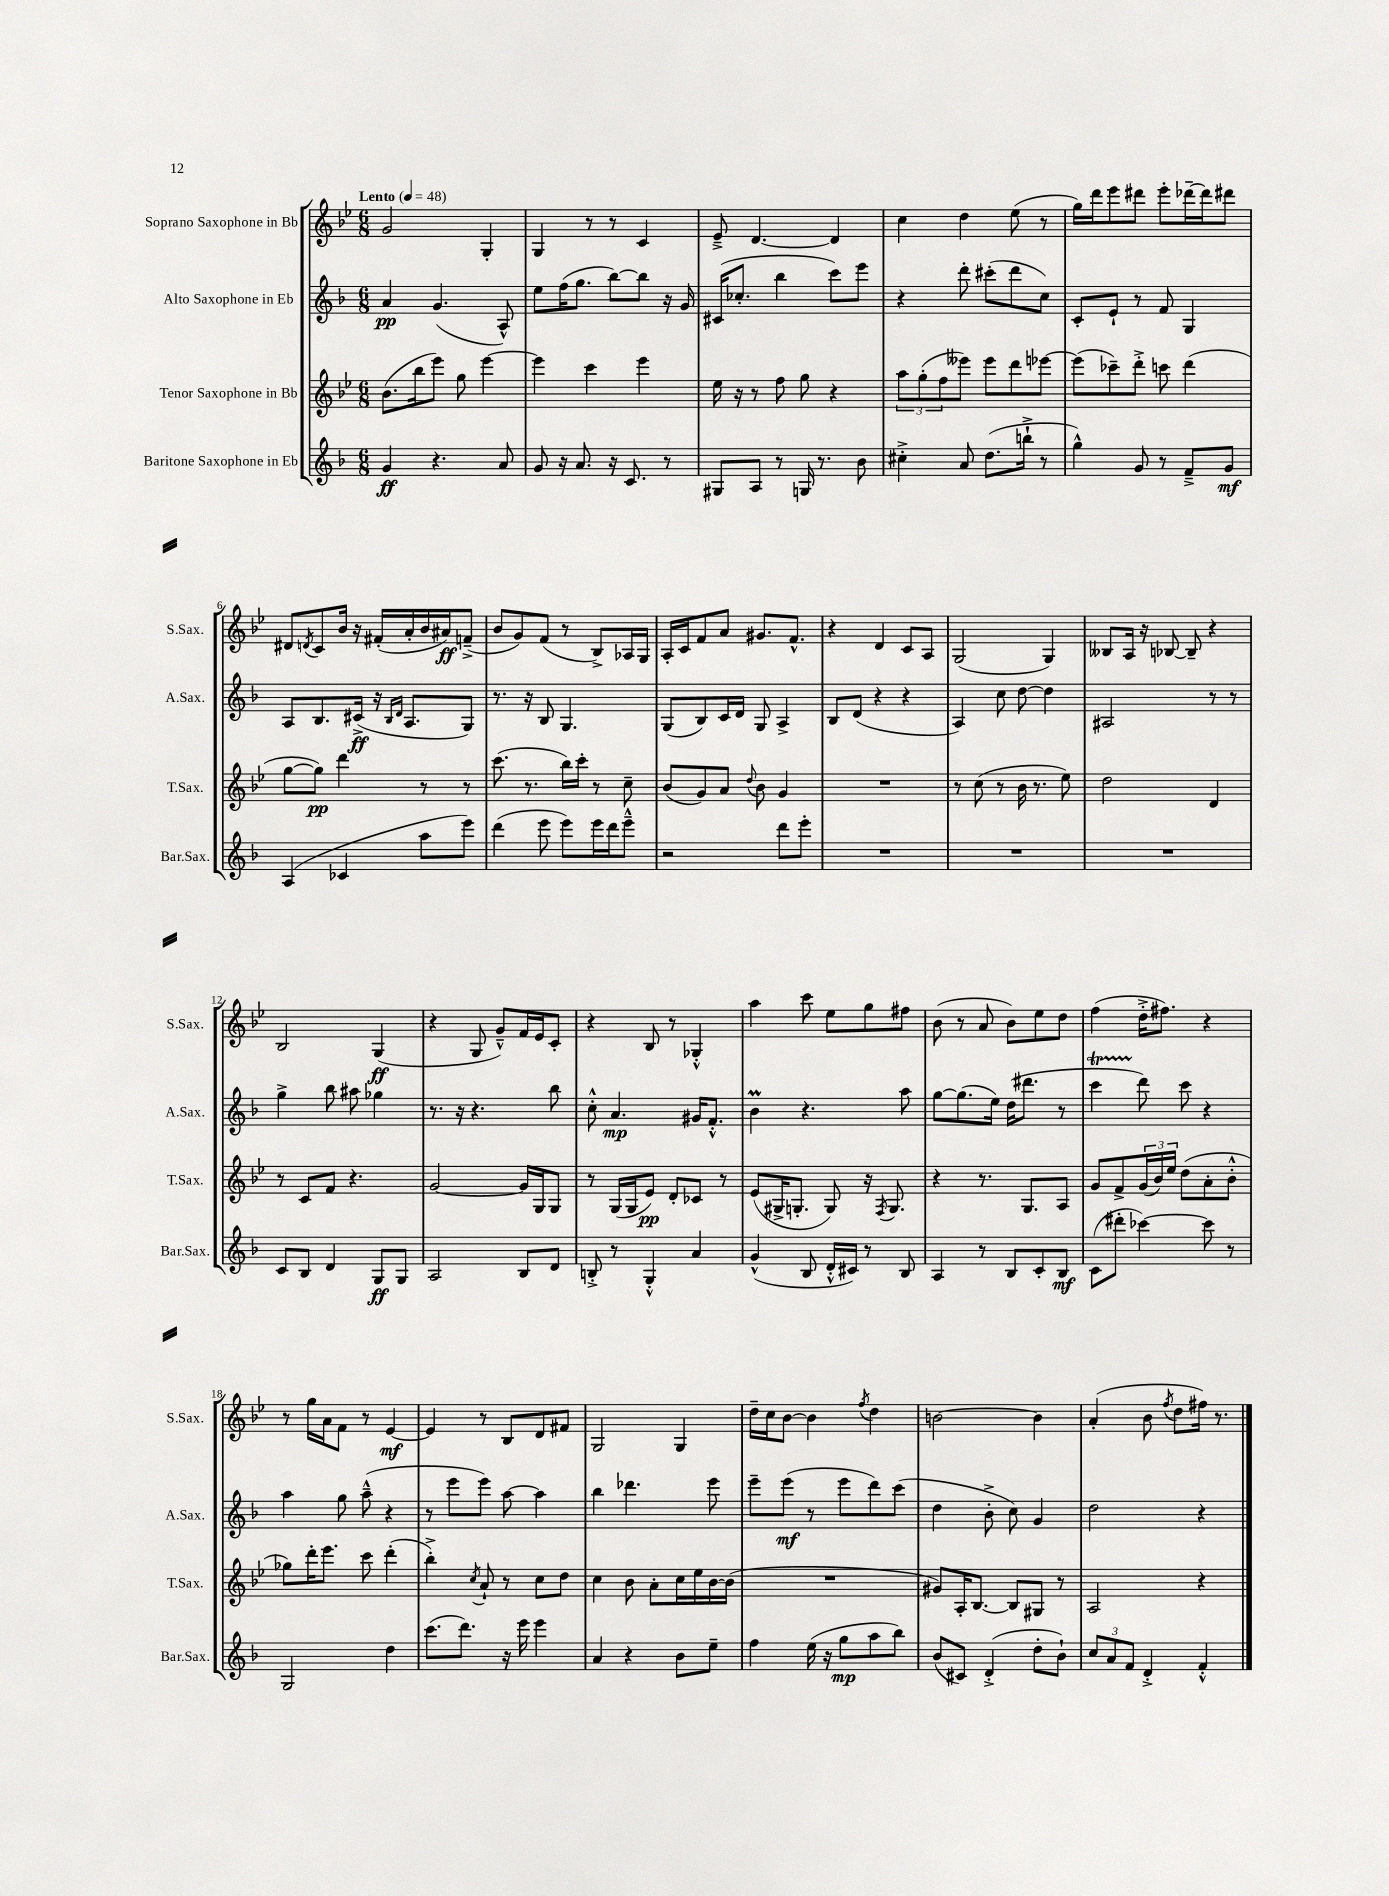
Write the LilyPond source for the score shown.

<<
\new StaffGroup <<
\new Staff = "s0" \with { instrumentName = "Soprano Saxophone in Bb" shortInstrumentName = "S.Sax." } {
    \clef treble \key bes \major \numericTimeSignature \time 6/8 \tempo "Lento" 4 = 48
    g'2 g4-. |
    g4 r8 r8 c'4 |
    ees'8---> d'4.~ d'4 |
    c''4 d''4 ees''8( r8 |
    g''16) d'''16 ees'''8 dis'''8 ees'''8-. des'''16~-- des'''16 dis'''8 |
    dis'8 \acciaccatura { d'8 } c'8 bes'16 r16 fis'16-.( a'16-. bes'16 ais'16\ff) f'8--->( |
    bes'8 g'8) f'8( r8 bes8->) aes16 g16 |
    a16-. c'16 f'8 a'8 gis'8. f'8.-^ |
    r4 d'4 c'8 a8 |
    g2( g4) |
    beses8 a16 r16 bes8~ bes8-- r4 |
    bes2 g4\ff( |
    r4 g8 g'8---^) f'16 ees'16 c'8-. |
    r4 bes8 r8 ges4-.-^ |
    a''4 c'''8 ees''8 g''8 fis''8 |
    bes'8( r8 a'8 bes'8) ees''8 d''8 |
    f''4( d''16-.-> fis''8.) r4 |
    r8 g''16 a'16 f'8 r8 ees'4~\mf |
    ees'4 r8 bes8 d'8 fis'8 |
    g2 g4 |
    d''16-- c''16 bes'8~ bes'4 \acciaccatura { f''8 } d''4 |
    b'2~ b'4 |
    a'4-.( bes'8 \acciaccatura { f''8 } d''8 fis''16) r8. \bar "|." |
}
\new Staff = "s1" \with { instrumentName = "Alto Saxophone in Eb" shortInstrumentName = "A.Sax." } {
    \clef treble \key f \major \numericTimeSignature \time 6/8
    a'4\pp g'4.( a8-^) |
    e''8 f''16( g''8. bes''8~) bes''8 r16 g'16 |
    cis'16( ces''8.-. bes''4 c'''8) e'''8 |
    r4 d'''8-. cis'''8-.( d'''8 c''8) |
    c'8-. e'8-! r8 f'8 g4 |
    a8 bes8. cis'16->\ff( r16 \grace { bes16 d'16 } a8. g8) |
    r8. r16 bes8 g4. |
    g8( bes8) c'16 d'16 g8 a4-> |
    bes8 d'8( r4 r4 |
    a4) c''8 d''8~ d''4 |
    ais2 r8 r8 |
    g''4-> bes''8 ais''8 ges''4 |
    r8. r16 r4. bes''8 |
    c''8-.-^ a'4.\mp gis'16 f'8.-.-^ |
    bes'4\prall r4. a''8 |
    g''8~ g''8.( e''16) d''16( dis'''8. r8 |
    c'''4\startTrillSpan d'''8\stopTrillSpan) c'''8 r4 |
    a''4 g''8 a''8---^( r4 |
    r8 e'''8 e'''8) a''8~ a''4 |
    bes''4 des'''4. e'''8 |
    e'''8-- e'''8\mf( r8 e'''8 d'''8) c'''8( |
    d''4 bes'8-.-> c''8) g'4 |
    d''2 r4 \bar "|." |
}
\new Staff = "s2" \with { instrumentName = "Tenor Saxophone in Bb" shortInstrumentName = "T.Sax." } {
    \clef treble \key bes \major \numericTimeSignature \time 6/8
    bes'8.( bes''16 ees'''8) g''8 ees'''4~ |
    ees'''4 c'''4 ees'''4 |
    ees''16 r16 r8 f''8 g''8 r4 |
    \tuplet 3/2 { a''8 g''8-.( f''8 } eeses'''8) eeses'''8 d'''8 ees'''8~ |
    ees'''8( ces'''8--) d'''8-.-> c'''8 d'''4( |
    g''8~ g''8\pp) d'''4 r8 r8 |
    c'''8.( r8. bes''16) c'''16-. r8 c''8-- |
    bes'8( g'8) a'8 \appoggiatura { d''8 } bes'8 g'4 |
    R2. |
    r8 c''8( r8 bes'16 r8. ees''8) |
    d''2 d'4 |
    r8 c'8 f'8 r4. |
    g'2~ g'16 g16 g8 |
    r8 g16( g16 ees'8\pp) d'8-. ces'8 r8 |
    ees'8( gis16-> g8.-. g8) r16 \acciaccatura { f8 } g8. |
    r4 r8. g8. a8 |
    g'8 f'8-> \tuplet 3/2 { g'16( bes'16) ees''16 } d''8( a'8-. bes'8-.-^ |
    ges''8) d'''16-. ees'''8. c'''8 d'''4-.( |
    bes''4-.->) \acciaccatura { c''8 } a'8-! r8 c''8 d''8 |
    c''4 bes'8 a'8-. c''16 ees''16 bes'16~ bes'16( |
    R2. |
    gis'8) a16-. bes8.~ bes8 gis8 r8 |
    a2 r4 \bar "|." |
}
\new Staff = "s3" \with { instrumentName = "Baritone Saxophone in Eb" shortInstrumentName = "Bar.Sax." } {
    \clef treble \key f \major \numericTimeSignature \time 6/8
    g'4\ff r4. a'8 |
    g'8 r16 a'8. r16 c'8. r8 |
    gis8 a8 r8 g16 r8. bes'8 |
    cis''4-.-> a'8 d''8.( b''16-!-> r8 |
    g''4-^) g'8 r8 f'8---> g'8\mf |
    a4( ces'4 a''8 e'''8) |
    d'''4( e'''8 e'''8) e'''16 d'''16 e'''8---^ |
    r2 d'''8 e'''8-. |
    R2. |
    R2. |
    R2. |
    c'8 bes8 d'4 g8\ff g8 |
    a2 bes8 d'8 |
    b8-.-> r8 g4-.-^ a'4 |
    g'4-^( bes8 d'16-.-^ cis'16) r8 bes8 |
    a4 r8 bes8 c'8-. bes8\mf |
    c'8( dis'''8-. ces'''4~) ces'''8 r8 |
    g2 d''4 |
    c'''8.( d'''8.) r16 e'''16 e'''4 |
    a'4 r4 bes'8 e''8-- |
    f''4 e''16( r16 g''8\mp a''8 bes''8) |
    bes'8( cis'8) d'4-.->( d''8-. bes'8-!) |
    \tuplet 3/2 { c''8 a'8 f'8 } d'4-.-> f'4-.-^ \bar "|." |
}
>>
>>
